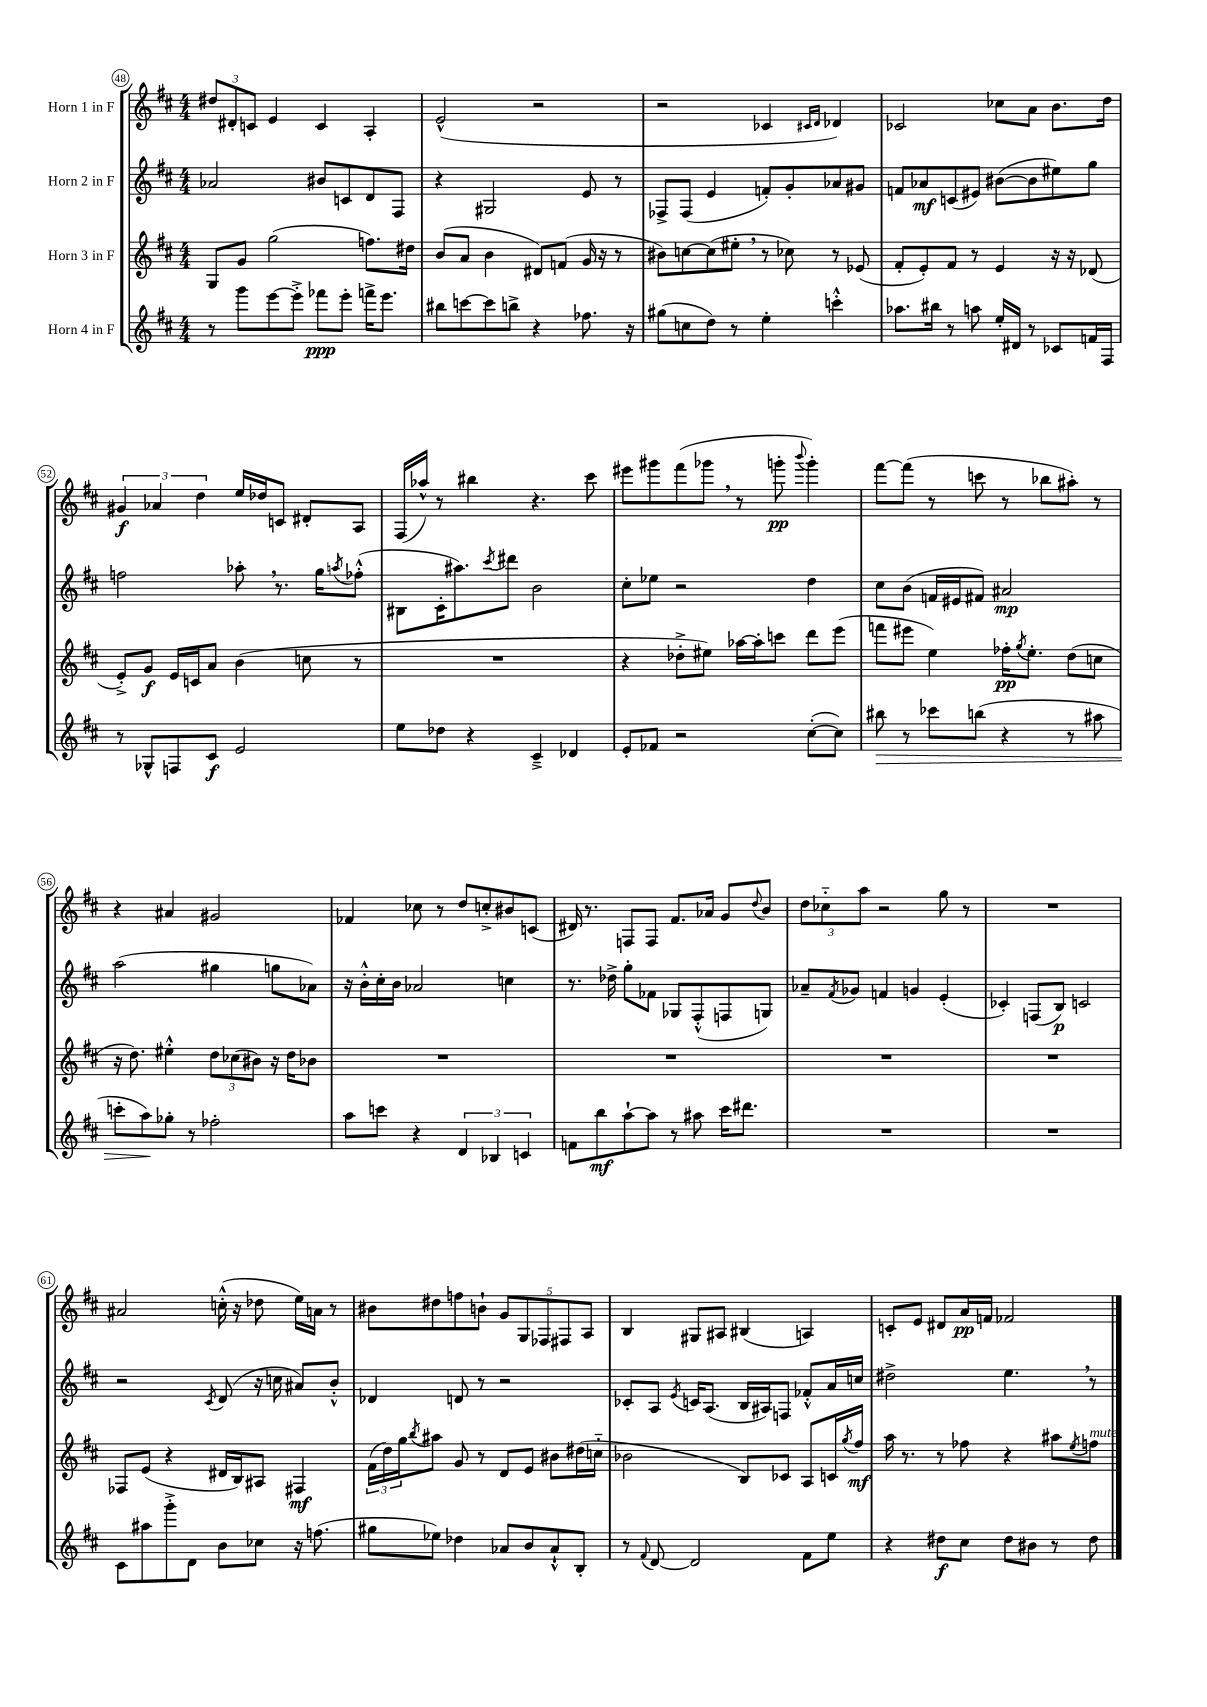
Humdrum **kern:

**kern	**kern	**kern	**kern
*staff4	*staff3	*staff2	*staff1
*clefG2	*clefG2	*clefG2	*clefG2
*k[f#c#]	*k[f#c#]	*k[f#c#]	*k[f#c#]
*M4/4	*M4/4	*M4/4	*M4/4
8r	8G/L	2a-/	12dd#/L
.	.	.	12d#'/
8ggg\L	8g/J	.	.
.	.	.	12c/J
[8eee\	(2gg\	.	4e/
8eee'^\]J	.	.	.
8fff-\L	.	8b#/L	4c/
8eee'\J	.	8c/	.
16fff^\LK	8.ff\L)	8d/	4A'/
8.eee\J	.	.	.
.	.	8F#/J	.
.	16dd#\Jk	.	.
=	=	=	=
8bb#\L	(8b/L	4r	(2e^^/
[8ccc\	8a/J	.	.
8ccc\]	4b\	2G#/	.
8bb^\J	.	.	.
4r	8d#/L)	.	2r
.	(8f/J	.	.
8.ff-\	16g/	8e/	.
.	16r	.	.
.	8r	8r	.
16r	.	.	.
=	=	=	=
(8gg#\L	8b#\L)	8F-^/L	2r
8cc\	[8cc\	(8F-/J	.
8dd\J)	(8cc\]	4e/	.
8r	8ee#'\J	.	.
4ee'\	8r	8f'/L)	4c-/
.	8cc-\)	8g'/	.
.	.	.	16qqc#/LL
.	.	.	16qqd/JJ
4ccc'^^\	8r	8a-/	4d-/)
.	(8e-/	8g#/J	.
=	=	=	=
8.aa-\L	8f#'/L	8f/L	2c-/
.	8e'/)	8a-/	.
16bb#\Jk	.	.	.
8r	8f#/J	(8c/	.
8aa\	8r	8e#/J)	.
16ee'/LL	4e/	([8b#\L	8cc-\L
16d#/JJ	.	.	.
8r	.	8b#\]	8a\J
8c-/L	16r	8ee#\)	8.b\L
.	16r	.	.
16f/L	(8d-/	8gg\J	.
16F#/JJ	.	.	16dd\Jk
=	=	=	=
8r	8e'^/L)	2ff\	6g#/
8G-^^/L	8g/J	.	.
.	.	.	6a-/
8F/	16e/LL	.	.
.	16c/J	.	.
.	.	.	6dd\
8c#/J	8a/J	.	.
2e/	(4b\	8aa-'\	16ee/LL
.	.	.	16dd-/J
.	.	8.r	8c/J
.	8cc\	.	8d#'/L
.	.	16gg\LK	.
.	.	8qaa/	.
.	8r	(8ff-'^^\J	8A/J
=	=	=	=
8ee\L	1r	8B#\L	(16F#/LL
.	.	.	16aa-^^/JJ)
8dd-\J	.	16c#'\K	8r
.	.	8.aa#\)	.
4r	.	.	4bb#\
.	.	8qccc#/	.
.	.	8ddd#\J	.
4c#~^/	.	2b\	4.r
4d-/	.	.	.
.	.	.	8ccc#\
=	=	=	=
8e'/L	4r	8cc#'\L	8eee#\L
8f-/J	.	8ee-\J	8ggg#\
2r	8dd-'^\L	2r	(8fff#\
.	8ee#\J)	.	8ggg-\J
.	[16aa-\LL	.	8r
.	16aa-'\]J	.	.
.	8ccc\J	.	8ggg'\
.	.	.	8qqbbb/
([8cc#'\L	8ddd\L	4dd\	4ggg'\)
8cc#\]J)	(8eee\J	.	.
=	=	=	=
8bb#\	8fff\L	8cc#\L	[8fff#\L
8r	8eee#\J	(8b\J	(8fff#\]J
8ccc-\L	4ee\)	16f/LL	8r
.	.	16e#/J	.
(8bb\J	.	8f#/J)	8ccc\
4r	16ff-'\LK	2a#/	8r
.	8qgg/	.	.
.	8.ee'\J	.	.
.	.	.	8bb-\L
8r	(8dd\L	.	8aa#'\J)
8aa#\	8cc\J	.	8r
=	=	=	=
8ccc'\L	16r	(2aa\	4r
.	8.dd\)	.	.
8aa\)	.	.	.
8gg-'\J	4ee#'^^\	.	4a#/
8r	.	.	.
2ff-'\	12dd\L	4gg#\	2g#/
.	(12cc-\	.	.
.	12b#\J)	.	.
.	16r	8gg\L	.
.	16dd\LK	.	.
.	8b-\J	8a-\J)	.
=	=	=	=
8aa\L	1r	16r	4f-/
.	.	16b'^^\LL	.
8ccc\J	.	16cc#'\	.
.	.	16b\JJ	.
4r	.	2a-/	8cc-\
.	.	.	8r
6d/	.	.	8dd/L
.	.	.	8cc'^/
6B-/	.	.	.
.	.	4cc\	8b#/
6c/	.	.	.
.	.	.	(8c/J
=	=	=	=
8f\L	1r	8.r	16d#/)
.	.	.	8.r
8bb\	.	.	.
.	.	16dd-^\	.
[8aa`\	.	8gg'\L	8F/L
8aa\]J	.	8f-\J	8F/J
8r	.	8G-/L	8.f#/L
8aa#\	.	(8F#'^^/	.
.	.	.	16a-/Jk
16ccc#\LK	.	8F/	8g/L
8.ddd#\J	.	.	.
.	.	.	8qqdd/
.	.	8G/J)	8b/J
=	=	=	=
1r	1r	8a-~/L	12dd\L
.	.	.	12cc-'~\
.	.	8qf#/	.
.	.	8g-/J	.
.	.	.	12aa\J
.	.	4f/	2r
.	.	4g/	.
.	.	(4e'/	8gg\
.	.	.	8r
=	=	=	=
1r	1r	4c-'/)	1r
.	.	(8F/L	.
.	.	8B/J)	.
.	.	2c/	.
=	=	=	=
8c#\L	8F-/L	2r	2a#/
8aa#\	(8e/J	.	.
8ggg'^\	4r	.	.
8d\J	.	.	.
.	.	8qc#/	.
8b\L	16d#/LL	(8d/	(16cc'^^\
.	16B/J)	.	16r
8cc-\J	8A#/J	16r	8dd-\
.	.	16cc\	.
16r	4F#/	8a#/L)	16ee\LL)
(8.ff\	.	.	16a\JJ
.	.	8b'^^/J	8r
=	=	=	=
8gg#\L	(24f#\LL	4d-/	8b#\L
.	24dd\)	.	.
.	24gg\J	.	.
.	8qbb/	.	.
8ee-\J)	8aa#\J	.	8dd#\
4dd-\	8g/	8d/	8ff\
.	8r	8r	8b`\J
8a-/L	8d/L	2r	10g/L
.	.	.	10G/
8b/	8e/J	.	.
.	.	.	10F-/
8a-`^^/	8b#\L	.	.
.	.	.	10F#/
8B'/J	(16dd#\L	.	.
.	.	.	10A/J
.	16cc'~\JJ	.	.
=	=	=	=
8r	2b-\	8c-'/L	4B/
8qqf#/	.	.	.
[8d/	.	8A/J	.
.	.	8qe/	.
2d/]	.	16c/LK	8G#/L
.	.	(8.A/J	.
.	.	.	8A#/J
.	8B/L)	16B/LL	(4B#/
.	.	16A#/J)	.
.	8c-/J	8F/J	.
8f#\L	8A/L	8f-'^^/L	4A/)
8ee\J	16c/L	16a/L	.
.	8qgg/	.	.
.	16ff#/JJ	16cc/JJ	.
=	=	=	=
4r	16aa\	2dd#^\	8c'/L
.	8.r	.	.
.	.	.	8e/J
8dd#\L	8r	.	8d#/L
8cc#\J	8ff-\	.	16a/L
.	.	.	16f/JJ
8dd#\L	4r	4.ee\	2f-/
8b#\J	.	.	.
8r	8aa#\L	.	.
.	8qee/	.	.
8dd#\	8ff\J	8r	.
==	==	==	==
*-	*-	*-	*-
